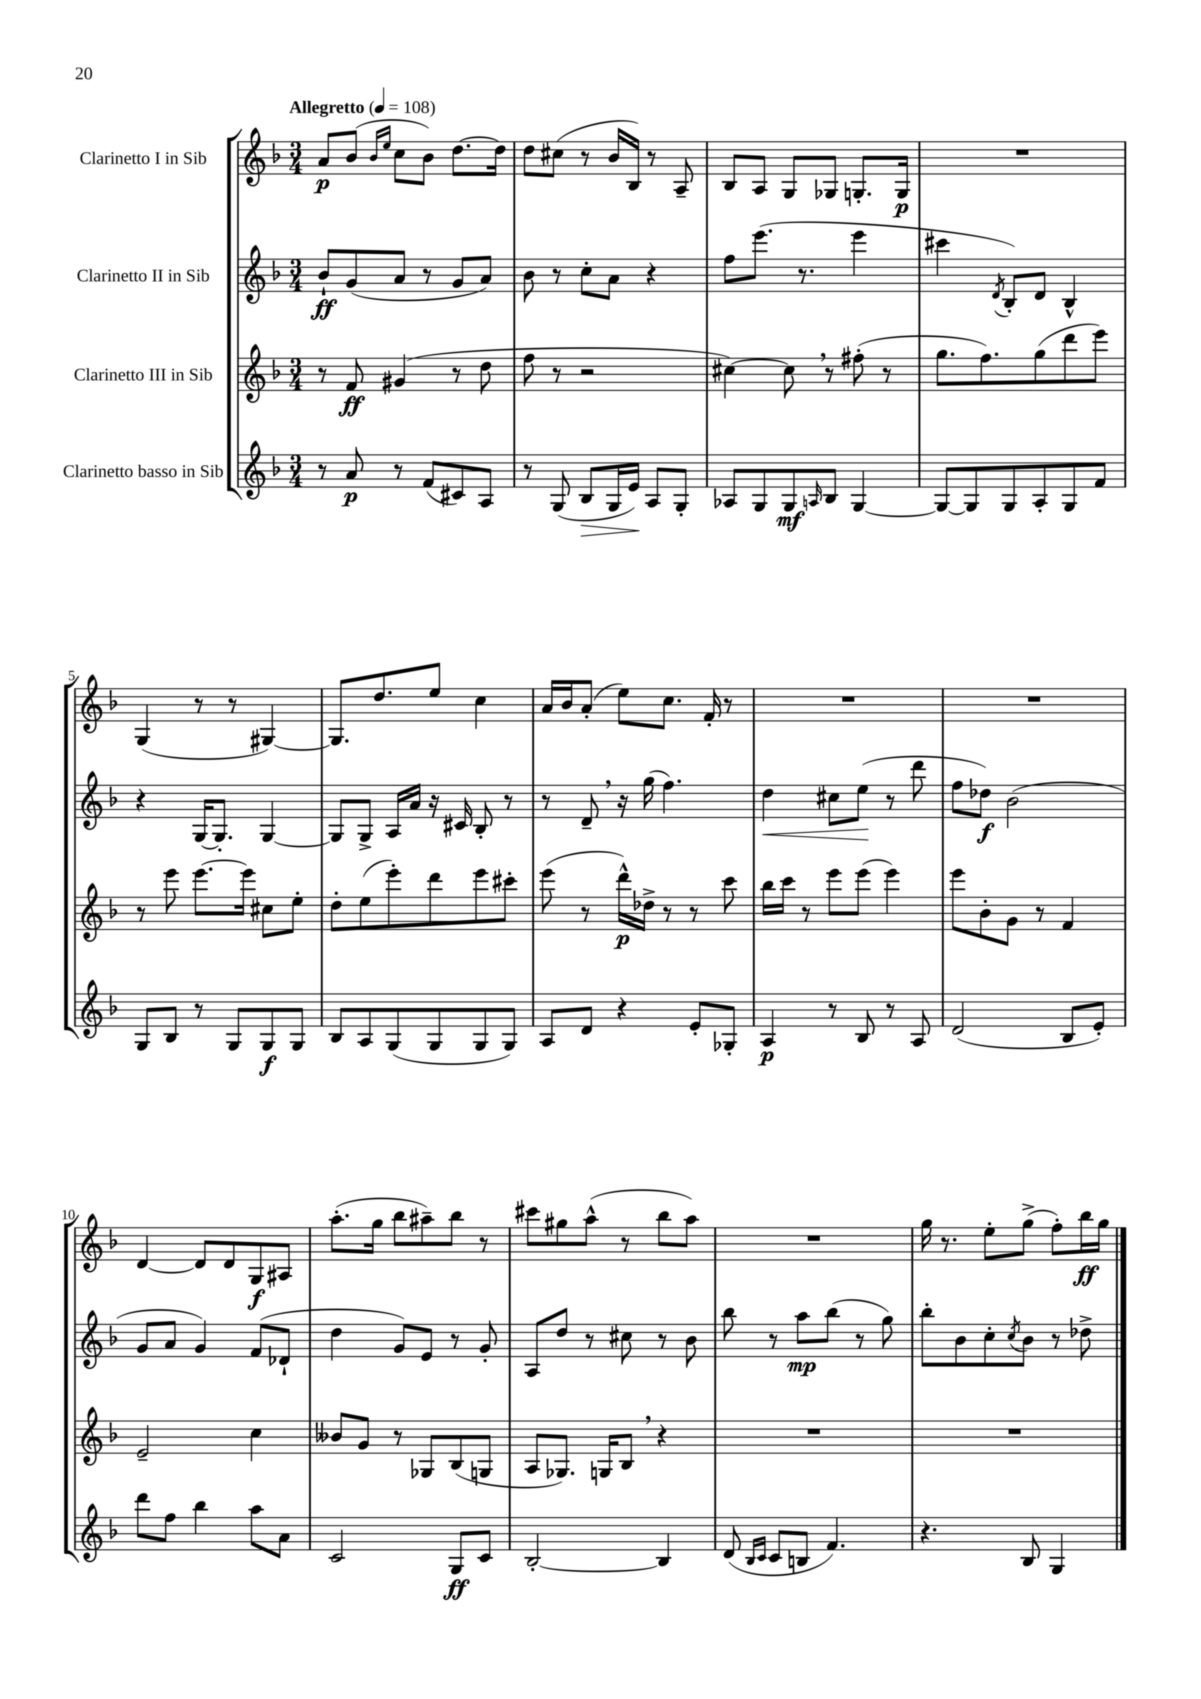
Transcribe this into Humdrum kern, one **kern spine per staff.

**kern	**kern	**kern	**kern
*staff4	*staff3	*staff2	*staff1
*clefG2	*clefG2	*clefG2	*clefG2
*k[b-]	*k[b-]	*k[b-]	*k[b-]
*M3/4	*M3/4	*M3/4	*M3/4
*MM108	*MM108	*MM108	*MM108
8r	8r	8b-`	8a
8a	8f	(8g	(8b-
.	.	.	16qqb-
.	.	.	16qqee
8r	(4g#	8a	8cc
(8f	.	8r	8b-)
8c#)	8r	8g	[8.dd
8A	8dd	8a)	.
.	.	.	16dd]
=	=	=	=
8r	8ff	8b-	8dd
(8G	8r	8r	(8cc#
8B-	2r	8cc'	8r
16G	.	8a	16b-
16e)	.	.	16B-)
8A	.	4r	8r
8G'	.	.	8A~
=	=	=	=
8A-	[4cc#)	8ff	8B-
8G	.	(8.eee	8A
8G	8cc#]	.	8G
.	.	8.r	.
16qqA	.	.	.
8B-	8r	.	8G-
[4G	(8ff#'	4eee	8.G'
.	8r	.	.
.	.	.	16G
=	=	=	=
8G_	8.gg	4ccc#	2.r
8G]	.	.	.
.	8.ff)	.	.
.	.	8qd	.
8G	.	8B-')	.
8A'	(8gg	8d	.
8G	8ddd	4B-^^	.
8f	8eee)	.	.
=	=	=	=
8G	8r	4r	(4G
8B-	8eee	.	.
8r	[8.eee	[16G	8r
.	.	8.G']	.
8G	.	.	8r
.	16eee]	.	.
8G	8cc#	[4G	[4G#)
8G	8ee'	.	.
=	=	=	=
8B-	8dd'	8G]	8.G#]
8A	(8ee	8G^	.
.	.	.	8.dd
(8G	8eee')	16A	.
.	.	16a	.
8G	8ddd	16r	8ee
.	.	16c#	.
8G	8eee	8B-'	4cc
8G)	8ccc#'	8r	.
=	=	=	=
8A	(8eee	8r	16a
.	.	.	16b-
8d	8r	8d~	(8a'
4r	16ddd^^)	16r	8ee)
.	16dd-^	(16gg	.
.	8r	4.ff)	8.cc
8e'	8r	.	.
.	.	.	16f'
8G-'	8ccc	.	8r
=	=	=	=
4A	16bb-	4dd	2.r
.	16ccc	.	.
.	8r	.	.
8r	8eee	8cc#	.
8B-	(8eee	(8ee	.
8r	4eee)	8r	.
8A	.	8ddd	.
=	=	=	=
(2d	8eee	8ff	2.r
.	8b-'	8dd-)	.
.	8g	(2b-	.
.	8r	.	.
8B-	4f	.	.
8e')	.	.	.
=	=	=	=
8ddd	2e~	8g	[4d
8ff	.	8a	.
4bb-	.	4g)	8d]
.	.	.	8d
8aa	4cc	(8f	8G
8a	.	8d-`	8A#
=	=	=	=
2c	8b--	4dd	(8.aa'
.	8g	.	.
.	.	.	16gg
.	8r	8g)	8bb-
.	8G-	8e	8aa#~)
8G	(8B-	8r	8bb-
8c	8G	8g'	8r
=	=	=	=
[2B-'	8A	8A	8ccc#
.	8.G-)	8dd	8gg#
.	.	8r	(8aa^^
.	16G	.	.
.	8B-	8cc#	8r
4B-]	4r	8r	8bb-
.	.	8b-	8aa)
=	=	=	=
(8d	2.r	8bb-	2.r
16qqB-	.	.	.
16qqc	.	.	.
8c	.	8r	.
8B	.	8aa	.
4.f)	.	(8bb-	.
.	.	8r	.
.	.	8gg)	.
=	=	=	=
4.r	2.r	8bb-'	16gg
.	.	.	8.r
.	.	8b-	.
.	.	8cc'	8ee'
.	.	8qcc	.
8B-	.	8b-	(8gg^
4G	.	8r	8ff')
.	.	8dd-^	16bb-
.	.	.	16gg
==	==	==	==
*-	*-	*-	*-
